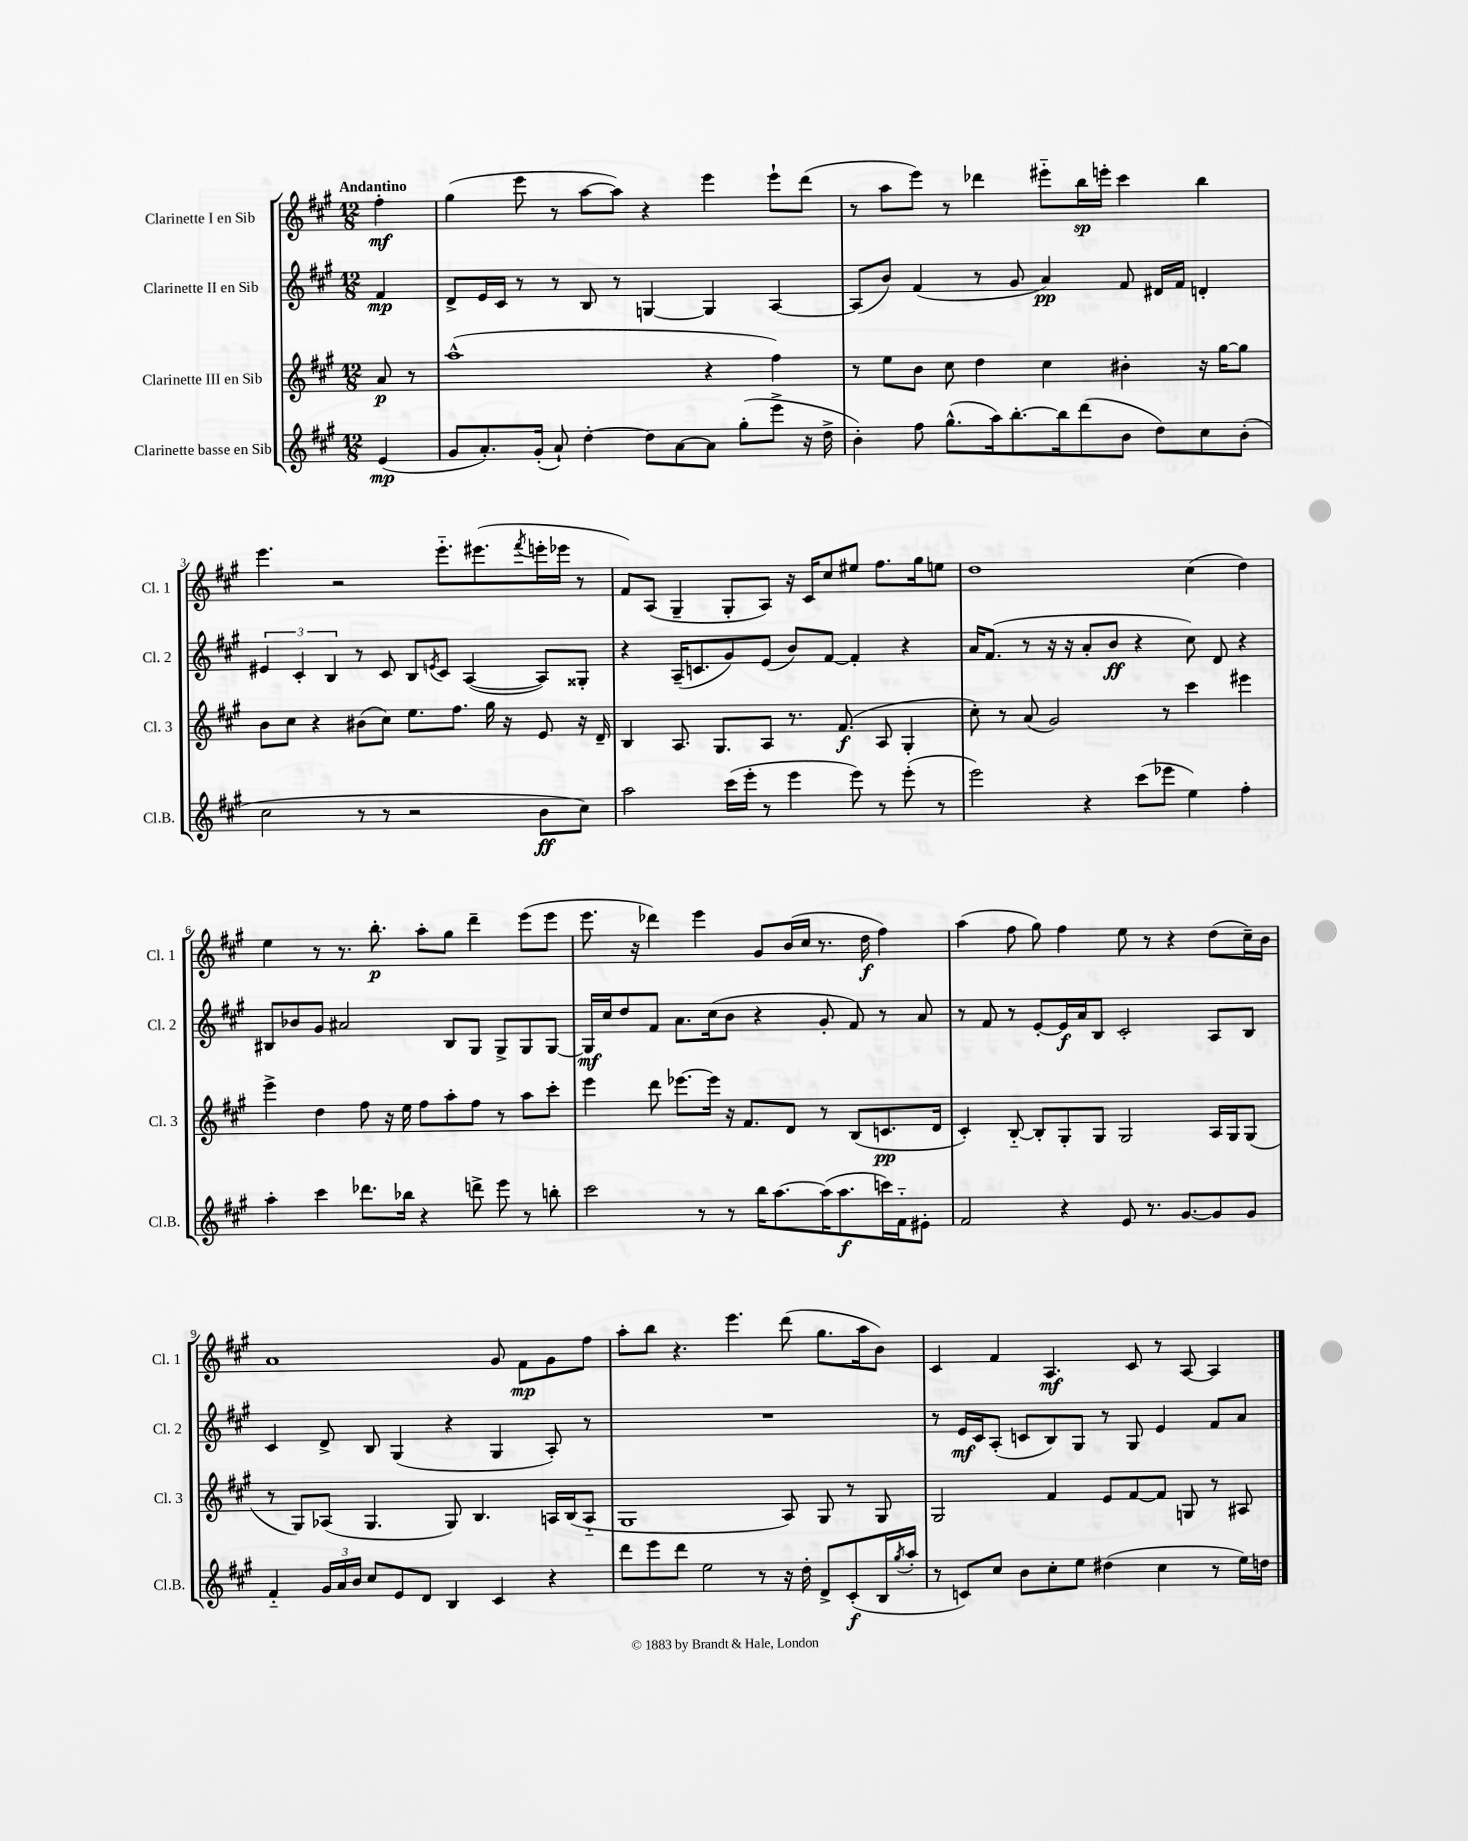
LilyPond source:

<<
\new StaffGroup <<
\new Staff = "s0" \with { instrumentName = "Clarinette I en Sib" shortInstrumentName = "Cl. 1" } {
    \clef treble \key a \major \numericTimeSignature \time 12/8 \partial 4 \tempo "Andantino"
    fis''4-.\mf |
    gis''4( e'''8 r8 a''8~ a''8) r4 e'''4 e'''8-! d'''8( |
    r8 a''8 e'''8) r8 des'''4 eis'''8-_ b''16\sp e'''16-. cis'''4 b''4 |
    e'''4. r2 e'''8.-_ eis'''8.( \acciaccatura { fis'''8 } e'''16-. ees'''16 r8 |
    fis'8) a8( gis4-- gis8-. a8) r16 cis'16 cis''8 eis''8 fis''8. gis''16 e''8 |
    d''1 cis''4( d''4) |
    e''4 r8 r8. b''8.-.\p a''8-. gis''8 d'''4-- e'''8( e'''8 |
    e'''8. r16 des'''4) e'''4 gis'8 b'16( cis''16 r8. d''16\f fis''4) |
    a''4( fis''8 gis''8) fis''4 e''8 r8 r4 d''8( cis''16--) b'16 |
    a'1 gis'8 fis'8\mp gis'8 fis''8 |
    a''8-. b''8 r4. e'''4. d'''8( gis''8. a''16 b'8) |
    cis'4 fis'4 a4.\mf cis'8 r8 a8~ a4 \bar "|." |
}
\new Staff = "s1" \with { instrumentName = "Clarinette II en Sib" shortInstrumentName = "Cl. 2" } {
    \clef treble \key a \major \numericTimeSignature \time 12/8 \partial 4
    fis'4\mp |
    d'8-> e'16 cis'16 r8 r8 b8 r8 g4~ g4 a4~ |
    a8( b'8) fis'4( r8 gis'8 a'4\pp) fis'8 dis'16 fis'16 d'4-. |
    \tuplet 3/2 { eis'4 cis'4-. b4 } r8 cis'8 b8 \acciaccatura { e'8 } cis'8 a4~( a8) gisis8-. |
    r4 a16--( c'8. gis'8) e'8( b'8) fis'8~ fis'4-. r4 |
    a'16 fis'8.( r8 r16 r16 a'8-. b'8\ff r4 cis''8) d'8 r4 |
    bis8 bes'8 gis'8 ais'2 bis8 gis8 gis8-> gis8 gis8~ |
    gis16\mf cis''16 d''8 fis'8 a'8. cis''16( b'8 r4 gis'8-. fis'8) r8 a'8 |
    r8 fis'8 r8 e'8~-. e'16\f a'16 b8 cis'2-. a8 b8 |
    cis'4 d'8-> b8 gis4( r4 gis4 a8-.) r8 |
    R1. |
    r8 e'16\mf cis'16 a8-.( c'8 b8) gis8 r8 gis8 e'4 fis'8 a'8 \bar "|." |
}
\new Staff = "s2" \with { instrumentName = "Clarinette III en Sib" shortInstrumentName = "Cl. 3" } {
    \clef treble \key a \major \numericTimeSignature \time 12/8 \partial 4
    a'8\p r8 |
    a''1-^( r4 fis''4) |
    r8 e''8 b'8 cis''8 d''4 cis''4 bis'4-. r16 gis''16~ gis''8 |
    b'8 cis''8 r4 bis'8( cis''8) e''8. fis''8. gis''16 r16 e'8 r16 d'16-- |
    b4 a8. gis8. a8 r8. fis'8.\f( a8 gis4-. |
    cis''8-.) r8 a'8( gis'2) r8 cis'''4 eis'''4 |
    e'''4-> d''4 fis''8 r16 e''16 fis''8 a''8-. fis''8 r8 a''8 cis'''8-. |
    e'''4 d'''8 ees'''8.~ ees'''16 r16 fis'8. d'8 r8 b8( c'8.\pp d'16 |
    cis'4-.) b8~-_ b8-. gis8-. gis8 gis2 a16 gis16 gis8( |
    r8 gis8) aes8( gis4. gis8) b4. a16 b16( a8-_ |
    gis1 a8) gis8 r8 gis8 |
    gis2 fis'4 e'8 fis'8~ fis'8 g8 r8 ais8 \bar "|." |
}
\new Staff = "s3" \with { instrumentName = "Clarinette basse en Sib" shortInstrumentName = "Cl.B." } {
    \clef treble \key a \major \numericTimeSignature \time 12/8 \partial 4
    e'4\mp( |
    gis'8 a'8.-.) gis'16-.( a'8-!) d''4~-. d''8 a'8~ a'8 gis''8-.( e'''8-> r16 d''16-> |
    b'4-.) fis''8 gis''8.-^( a''16) b''8.~-. b''16 d'''8( b'8 d''8) cis''8 b'8-.( |
    cis''2 r8 r8 r2 b'8\ff cis''8) |
    a''2 cis'''16( e'''16-. r8 e'''4 e'''8) r8 e'''8-.( r8 |
    e'''2) r4 cis'''8( ees'''8 e''4) fis''4-. |
    a''4-. cis'''4 des'''8. bes''16 r4 d'''8-> e'''8 r8 b''8-. |
    cis'''2 r8 r8 b''16 a''8.~ a''16( a''8.\f c'''16) fis'16-_ eis'8-. |
    fis'2 r4 e'8 r8. gis'8.~ gis'8 gis'8 |
    fis'4-_ \tuplet 3/2 { gis'16 a'16 b'16 } cis''8 e'8 d'8 b4 cis'4 r4 |
    d'''8 e'''8 d'''8 e''2 r8 r16 d''16-. d'8-> cis'8-.\f( b16 \acciaccatura { gis''8 } a''16-. |
    r8 c'8) cis''8 b'8 cis''8-. e''8 dis''4( cis''4 r8 e''16) d''16 \bar "|." |
}
>>
>>
